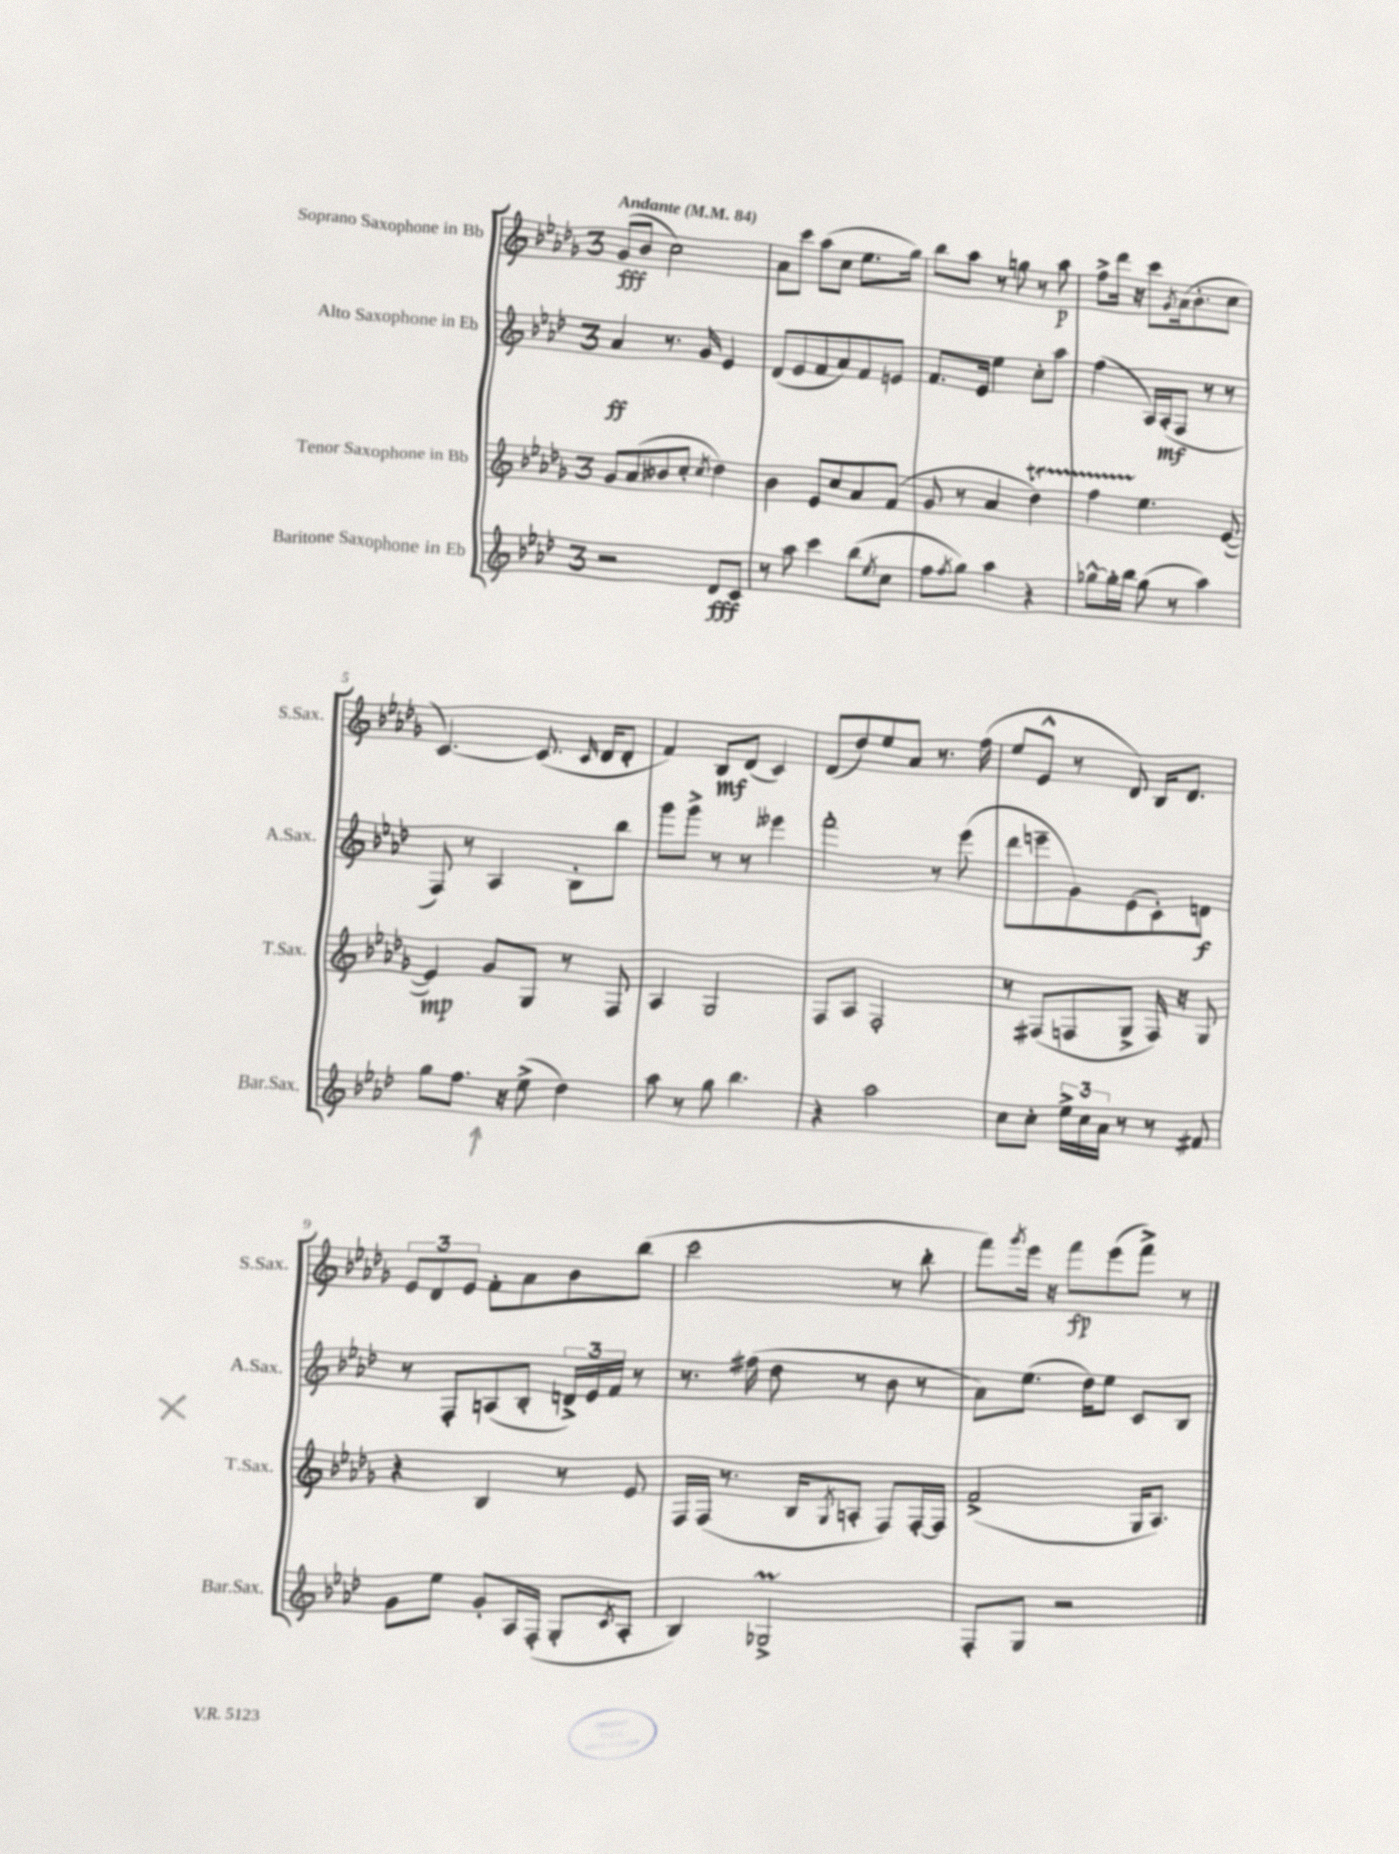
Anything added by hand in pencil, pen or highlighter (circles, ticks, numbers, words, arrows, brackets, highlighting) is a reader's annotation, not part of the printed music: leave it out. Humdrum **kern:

**kern	**dynam	**kern	**dynam	**kern	**dynam	**kern	**dynam
*part4	*part4	*part3	*part3	*part2	*part2	*part1	*part1
*staff4	*staff4	*staff3	*staff3	*staff2	*staff2	*staff1	*staff1
*I"Baritone Saxophone in Eb	*	*I"Tenor Saxophone in Bb	*	*I"Alto Saxophone in Eb	*	*I"Soprano Saxophone in Bb	*
*I'Bar.Sax.	*	*I'T.Sax.	*	*I'A.Sax.	*	*I'S.Sax.	*
*clefG2	*	*clefG2	*	*clefG2	*	*clefG2	*
*k[b-e-a-d-]	*	*k[b-e-a-d-g-]	*	*k[b-e-a-d-]	*	*k[b-e-a-d-g-]	*
*M3/4	*	*M3/4	*	*M3/4	*	*M3/4	*
*MM84	*	*MM84	*	*MM84	*	*MM84	*
=1	=1	=1	=1	=1	=1	=1	=1
!	!	!	!	!	!	!LO:TX:a:B:t=Andante	!
2r	.	8g-/L	.	4a-/	ff	(8g-/L	fff
.	.	(8a-/	.	.	.	8b-/J	.
.	.	8b--X/	.	8.r	.	2cc\)	.
.	.	8cc'/J	.	.	.	.	.
.	.	.	.	16g/	.	.	.
.	.	8qcc/	.	.	.	.	.
8d-/L	fff	4dd-\)	.	4e-/	.	.	.
8c/J	.	.	.	.	.	.	.
=2	=2	=2	=2	=2	=2	=2	=2
8r	.	4b-\	.	(8d-/L	.	8a-\L	.
8aa-\	.	.	.	8e-/	.	8ccc\J	.
4ccc\	.	8e-/L	.	8f/	.	(8aa-\L	.
.	.	8cc/	.	8a-/)	.	8cc\J	.
(8bb-\L	.	8a-/	.	8f/	.	8.ee-\L	.
8qee-/	.	.	.	.	.	.	.
8cc\J	.	(8f/J	.	8en/J	.	.	.
.	.	.	.	.	.	16gg-\Jk)	.
=3	=3	=3	=3	=3	=3	=3	=3
8ff\L	.	8g-/	.	8.f/L	.	8bb-\L	.
8qff/	.	.	.	.	.	.	.
8gg\J)	.	8r	.	.	.	8aa-\J	.
.	.	.	.	16e-/Jk	.	.	.
4aa-\	.	4a-/	.	4ee-\	.	8r	.
.	.	.	.	.	.	8ggn\	.
4r	.	4dd-T\)	.	8cc'\L	.	8r	.
.	.	.	.	8aa-\J	.	8aa-\	p
=4	=4	=4	=4	=4	=4	=4	=4
[8gg-X^^\L	.	4ffTTT\	.	(4ff\	.	8ff^\L	.
16gg-'\L]	.	.	.	.	.	16ddd-\Jk	.
16bb-\JJ	.	.	.	.	.	16r	.
(8gg-\	.	4.ee-\	.	16A-/LL)	.	8ccc\L	.
.	.	.	.	(16A-'/J	mf	.	.
.	.	.	.	.	.	8qg-/	.
8r	.	.	.	8F/J	.	(16a-\k	.
.	.	.	.	.	.	8.b-'\	.
4aa-\)	.	.	.	8r	.	.	.
.	.	([8e-/	.	8r	.	8cc\J	.
!!LO:LB:g=z
=5	=5	=5	=5	=5	=5	=5	=5
8gg\L	.	4e-/])	mp	8F/)	.	[4.c/)	.
8.ff\J	.	.	.	8r	.	.	.
.	.	8g-/L	.	4A-/	.	.	.
16r	.	.	.	.	.	.	.
(8ee-^\	.	8G-/J	.	.	.	(8.c/]	.
4dd-\)	.	8r	.	8B-'\L	.	.	.
.	.	.	.	.	.	16qqc/	.
.	.	.	.	.	.	16d-/KL	.
.	.	8F/	.	8bb-\J	.	8d-'/J	.
=6	=6	=6	=6	=6	=6	=6	=6
8aa-\	.	4A-/	.	8ggg\L	.	4f/)	.
8r	.	.	.	8ggg^\J	.	.	.
8gg\	.	2G-/	.	8r	.	8B-/L	mf
4.bb-\	.	.	.	8r	.	(8d-/J	.
.	.	.	.	4eee--X\	.	4c/)	.
=7	=7	=7	=7	=7	=7	=7	=7
4r	.	8F/L	.	2fff'\	.	(8d-/L	.
.	.	8A-/J	.	.	.	8dd-/)	.
2aa-\	.	2F'/	.	.	.	8ee-/	.
.	.	.	.	.	.	8a-/J	.
.	.	.	.	8r	.	8.r	.
.	.	.	.	(8eee-\	.	.	.
.	.	.	.	.	.	(16ff\	.
=8	=8	=8	=8	=8	=8	=8	=8
8cc\L	.	8r	.	8ddd-\L	.	8ee-/L	.
8cc'\J	.	(8F#X/L	.	8eeen~\	.	8e-^^/J	.
24ee-^\LL	.	8Fn/	.	8g\)	.	8r	.
24cc\	.	.	.	.	.	.	.
24a-\JJ	.	.	.	.	.	.	.
8r	.	8G-^/J	.	(8e-\	.	8d-/)	.
8r	.	16F/)	.	8c'\)	.	16B-/KL	.
.	.	16r	.	.	.	8.d-/J	.
8f#X/	.	8G-/	.	8dn\J	f	.	.
!!LO:LB:g=z
=9	=9	=9	=9	=9	=9	=9	=9
8g\L	.	4r	.	8r	.	12e-/L	.
.	.	.	.	.	.	12d-/	.
8ee-\J	.	.	.	8F'/L	.	.	.
.	.	.	.	.	.	12e-/J	.
8g'/L	.	4B-/	.	(8An/	.	8f'\L	.
16A-/L	.	.	.	8B-'/J	.	8a-\	.
(16F'/JJ	.	.	.	.	.	.	.
8G'/L	.	8r	.	24dn^/LL)	.	8b-\	.
.	.	.	.	24e-/	.	.	.
.	.	.	.	24f/JJ	.	.	.
8qc/	.	.	.	.	.	.	.
8A-'/J	.	8e-/	.	8r	.	(8bb-\J	.
=10	=10	=10	=10	=10	=10	=10	=10
4B-/)	.	16F/LL	.	8.r	.	2ccc\	.
.	.	(16F/JJ	.	.	.	.	.
.	.	8.r	.	.	.	.	.
.	.	.	.	(16ff#X\	.	.	.
2G-XM^/	.	.	.	8dd-\	.	.	.
.	.	16B-/KL	.	.	.	.	.
.	.	8qG-/	.	.	.	.	.
.	.	8An'/J	.	8r	.	.	.
.	.	8F/L)	.	8b-\	.	8r	.
.	.	[16F'/L	.	8r	.	8bb-'\	.
.	.	16F/JJ]	.	.	.	.	.
=11	=11	=11	=11	=11	=11	=11	=11
8F'/L	.	(2f^/	.	8a-\L)	.	8fff\L)	.
.	.	.	.	.	.	8qggg-/	.
8G/J	.	.	.	(8.ee-\J	.	16eee-\Jk	.
.	.	.	.	.	.	16r	.
2r	.	.	.	.	.	8fff\L	fp
.	.	.	.	16dd-\KL)	.	.	.
.	.	.	.	8ee-\J	.	(8eee-\	.
.	.	16G-/KL	.	8c/L	.	8fff^\J)	.
.	.	8.A-/J)	.	.	.	.	.
.	.	.	.	8B-/J	.	8r	.
==	==	==	==	==	==	==	==
*-	*-	*-	*-	*-	*-	*-	*-
